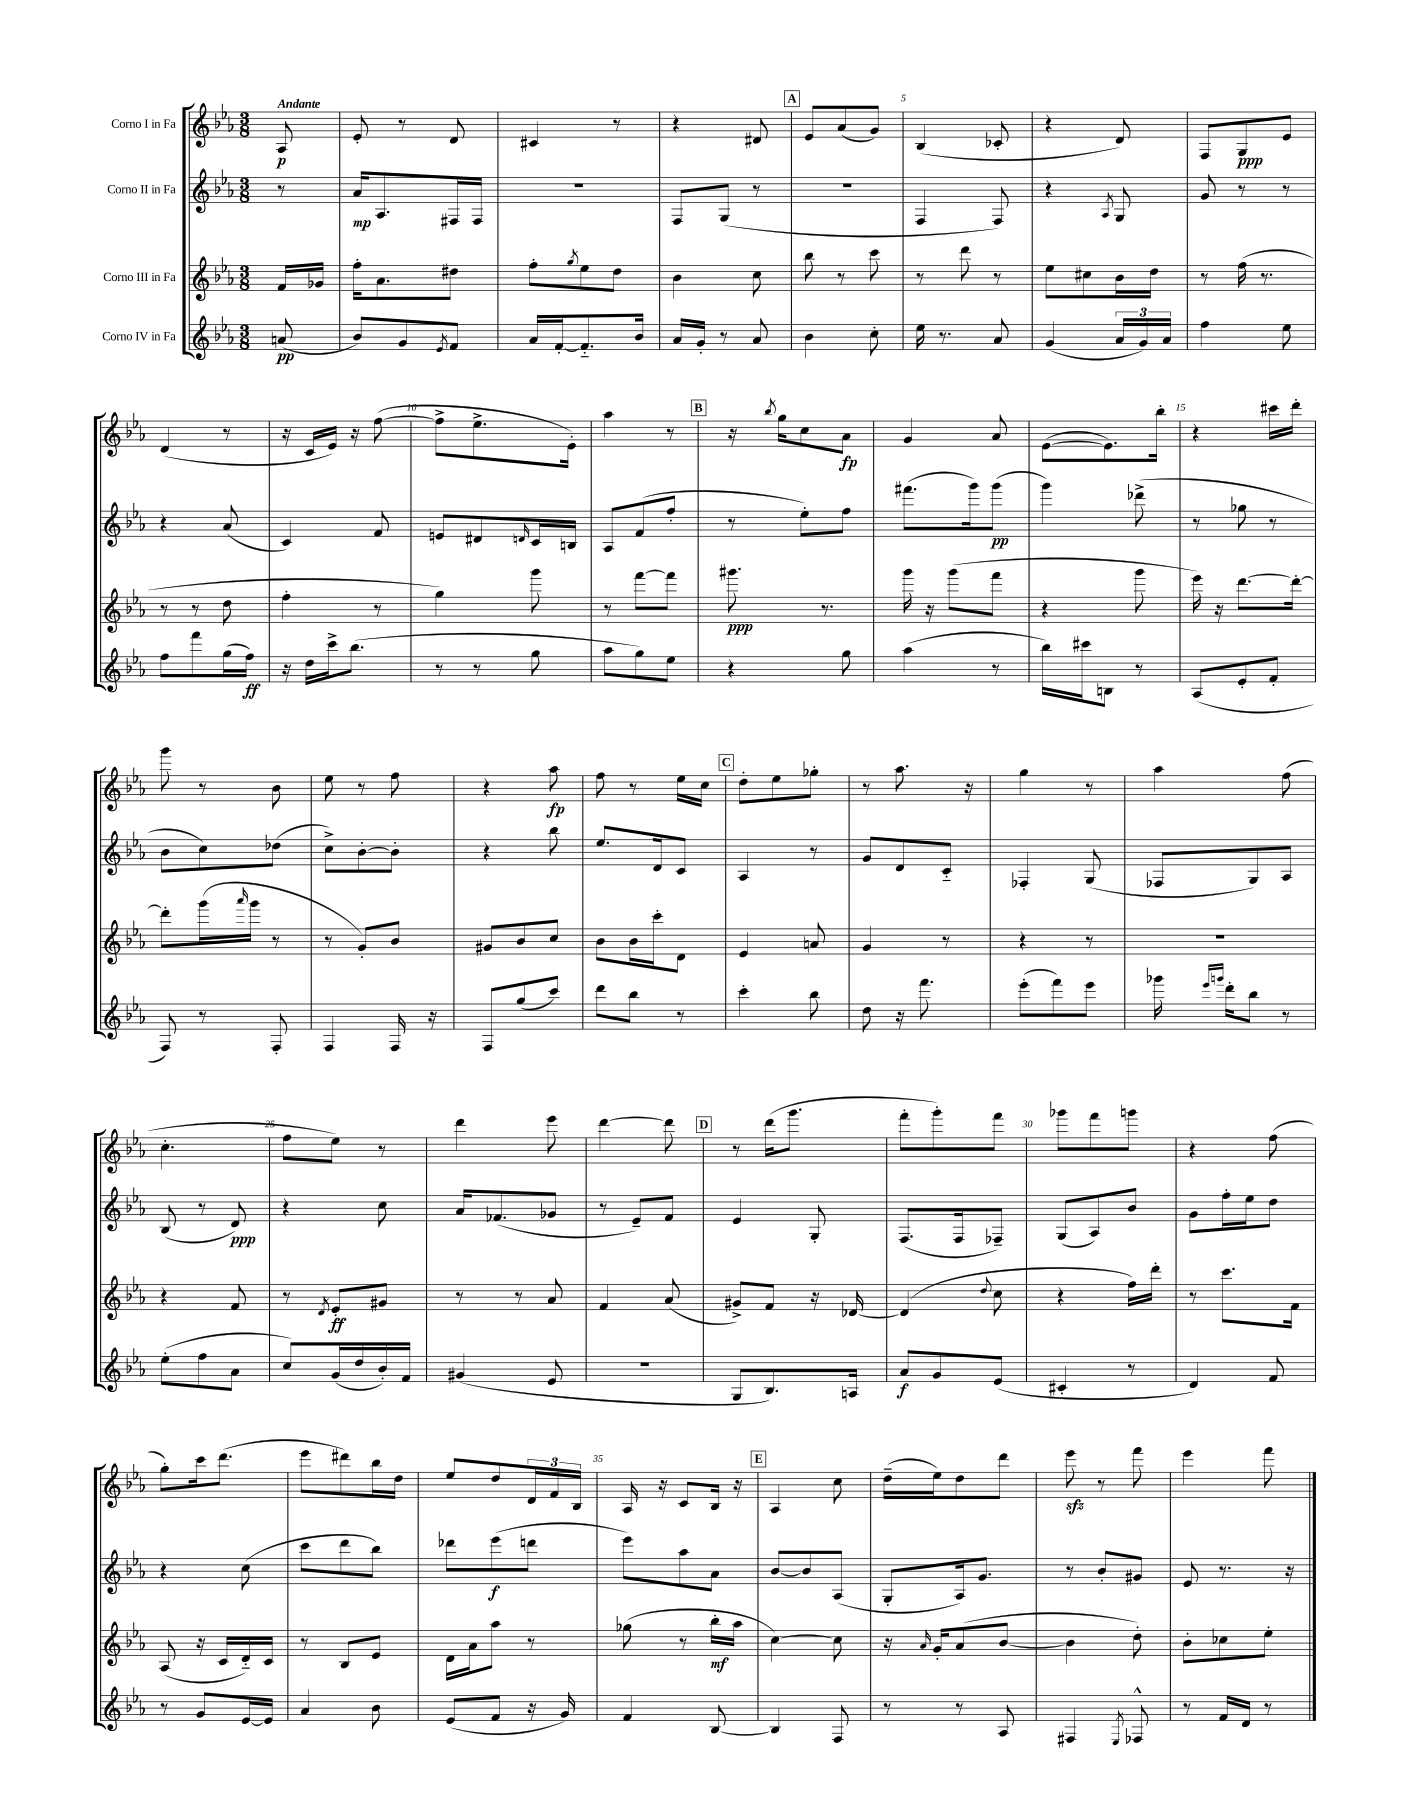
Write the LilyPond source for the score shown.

<<
\new StaffGroup <<
\new Staff = "s0" \with { instrumentName = "Corno I in Fa" } {
    \clef treble \key ees \major \numericTimeSignature \time 3/8 \partial 8 \tempo "Andante"
    aes8\p |
    ees'8-. r8 d'8 |
    cis'4 r8 |
    r4 dis'8 |
    \mark \markup { \box "A" } ees'8 aes'8( g'8) |
    bes4( ces'8-. |
    r4 d'8) |
    f8 g8\ppp ees'8 |
    d'4( r8 |
    r16 c'16 ees'16) r16 f''8~( |
    f''8-> ees''8.-> ees'16-.) |
    aes''4 r8 |
    \mark \markup { \box "B" } r16 \acciaccatura { bes''8 } g''16 c''8 aes'8\fp |
    g'4 aes'8 |
    ees'8~( ees'8.) bes''16-. |
    r4 cis'''16 d'''16-. |
    g'''8 r8 bes'8 |
    ees''8 r8 f''8 |
    r4 aes''8\fp |
    f''8 r8 ees''16 c''16 |
    \mark \markup { \box "C" } d''8-. ees''8 ges''8-. |
    r8 aes''8. r16 |
    g''4 r8 |
    aes''4 f''8( |
    c''4.-. |
    f''8 ees''8) r8 |
    d'''4 ees'''8 |
    d'''4~ d'''8 |
    \mark \markup { \box "D" } r8 d'''16( g'''8. |
    f'''8-. g'''8-.) f'''8 |
    ges'''8 f'''8 g'''8 |
    r4 f''8( |
    g''8-.) c'''16 d'''8.( |
    ees'''8 dis'''8) bes''16 d''16 |
    ees''8 d''8 \tuplet 3/2 { d'16 f'16 bes16 } |
    aes16 r16 c'8 bes16 r16 |
    \mark \markup { \box "E" } aes4 c''8 |
    d''16--( ees''16) d''8 d'''8 |
    ees'''8\sfz r8 f'''8 |
    ees'''4 f'''8 \bar "|." |
}
\new Staff = "s1" \with { instrumentName = "Corno II in Fa" } {
    \clef treble \key ees \major \numericTimeSignature \time 3/8 \partial 8
    r8 |
    aes'16\mp aes8. fis16 fis16 |
    R4. |
    f8 g8( r8 |
    \mark \markup { \box "A" } R4. |
    f4 f8) |
    r4 \acciaccatura { aes8 } g8 |
    g'8 r8 r8 |
    r4 aes'8( |
    c'4) f'8 |
    e'8 dis'8 \grace { d'16 } c'16 b16 |
    aes8 f'8( f''8-. |
    \mark \markup { \box "B" } r8 ees''8-.) f''8 |
    fis'''8.( g'''16) g'''8\pp( |
    g'''4) des'''8->( |
    r8 ges''8 r8 |
    bes'8 c''8) des''8( |
    c''8->) bes'8~-. bes'8-. |
    r4 bes''8 |
    ees''8. d'16 c'8 |
    \mark \markup { \box "C" } aes4 r8 |
    g'8 d'8 c'8-_ |
    fes4-. g8( |
    fes8 g8) aes8 |
    bes8( r8 d'8\ppp) |
    r4 c''8 |
    aes'16 fes'8.( ges'8 |
    r8 ees'8--) f'8 |
    \mark \markup { \box "D" } ees'4 g8-. |
    f8.( f16 fes8--) |
    g8( aes8) bes'8 |
    g'8 f''16-. ees''16 d''8 |
    r4 c''8( |
    c'''8 d'''8 bes''8) |
    des'''8 ees'''8\f( d'''8 |
    ees'''8) aes''8 aes'8 |
    \mark \markup { \box "E" } bes'8~ bes'8 aes8( |
    g8-. aes16) g'8. |
    r8 bes'8-. gis'8 |
    ees'8 r8. r16 \bar "|." |
}
\new Staff = "s2" \with { instrumentName = "Corno III in Fa" } {
    \clef treble \key ees \major \numericTimeSignature \time 3/8 \partial 8
    f'16 ges'16 |
    f''16-. aes'8. dis''8 |
    f''8-. \acciaccatura { g''8 } ees''8 d''8 |
    bes'4 c''8 |
    \mark \markup { \box "A" } bes''8 r8 c'''8 |
    r8 d'''8 r8 |
    ees''8 cis''8 bes'16 d''16 |
    r8 f''16( r8. |
    r8 r8 d''8 |
    f''4-. r8 |
    g''4) g'''8 |
    r8 f'''8~ f'''8 |
    \mark \markup { \box "B" } gis'''8.\ppp r8. |
    g'''16 r16 g'''8( f'''8 |
    r4 g'''8 |
    ees'''16) r16 d'''8.~ d'''16~-. |
    d'''8-. g'''16( \grace { aes'''16 } g'''16 r8 |
    r8 g'8-.) bes'8 |
    gis'8 bes'8 c''8 |
    bes'8 bes'16 c'''16-. d'8 |
    \mark \markup { \box "C" } ees'4 a'8 |
    g'4 r8 |
    r4 r8 |
    r4. |
    r4 f'8 |
    r8 \acciaccatura { d'8 } ees'8-.\ff gis'8 |
    r8 r8 aes'8 |
    f'4 aes'8( |
    \mark \markup { \box "D" } gis'8->) f'8 r16 des'16~ |
    des'4( \appoggiatura { d''8 } c''8 |
    r4 f''16) d'''16-. |
    r8 c'''8. f'16 |
    aes8( r16 c'16 d'16-_) c'16 |
    r8 bes8 ees'8 |
    d'16 aes'16 aes''8 r8 |
    ges''8( r8 bes''16-.\mf aes''16 |
    \mark \markup { \box "E" } c''4~) c''8 |
    r16 \grace { aes'16 } g'16-. aes'8( bes'8~ |
    bes'4 d''8-.) |
    bes'8-. ces''8 ees''8-. \bar "|." |
}
\new Staff = "s3" \with { instrumentName = "Corno IV in Fa" } {
    \clef treble \key ees \major \numericTimeSignature \time 3/8 \partial 8
    a'8\pp( |
    bes'8) g'8 \acciaccatura { ees'8 } f'8 |
    aes'16 f'16~-. f'8.-_ bes'16 |
    aes'16 g'16-. r8 aes'8 |
    \mark \markup { \box "A" } bes'4 c''8-. |
    ees''16 r8. aes'8 |
    g'4( \tuplet 3/2 { aes'16 g'16) aes'16 } |
    f''4 ees''8 |
    f''8 f'''8 g''16( f''16\ff) |
    r16 d''16 c'''16-> bes''8.( |
    r8 r8 g''8 |
    aes''8 g''8) ees''8 |
    \mark \markup { \box "B" } r4 g''8 |
    aes''4( r8 |
    bes''16) cis'''16 b8 r8 |
    aes8( ees'8-. f'8-. |
    f8) r8 f8-. |
    f4 f16 r16 |
    f8 g''8( c'''8) |
    d'''8 bes''8 r8 |
    \mark \markup { \box "C" } c'''4-. bes''8 |
    d''8 r16 f'''8. |
    ees'''8-.( f'''8) ees'''8 |
    ges'''16 \grace { ees'''16 g'''16 } d'''16-. bes''8 r8 |
    ees''8-.( f''8 aes'8 |
    c''8) g'16( d''16 bes'16-.) f'16 |
    gis'4( ees'8 |
    r4. |
    \mark \markup { \box "D" } g8 bes8.) a16 |
    aes'8\f g'8 ees'8( |
    cis'4-. r8 |
    d'4) f'8 |
    r8 g'8 ees'16~ ees'16 |
    aes'4 bes'8 |
    ees'8( f'8 r16 g'16) |
    f'4 bes8~ |
    \mark \markup { \box "E" } bes4 f8 |
    r8 r8 aes8 |
    fis4 \acciaccatura { ees8 } fes8-^ |
    r8 f'16 d'16 r8 \bar "|." |
}
>>
>>
\layout { \context { \Score \override BarNumber.break-visibility = ##(#f #t #t) barNumberVisibility = #(every-nth-bar-number-visible 5) } }
